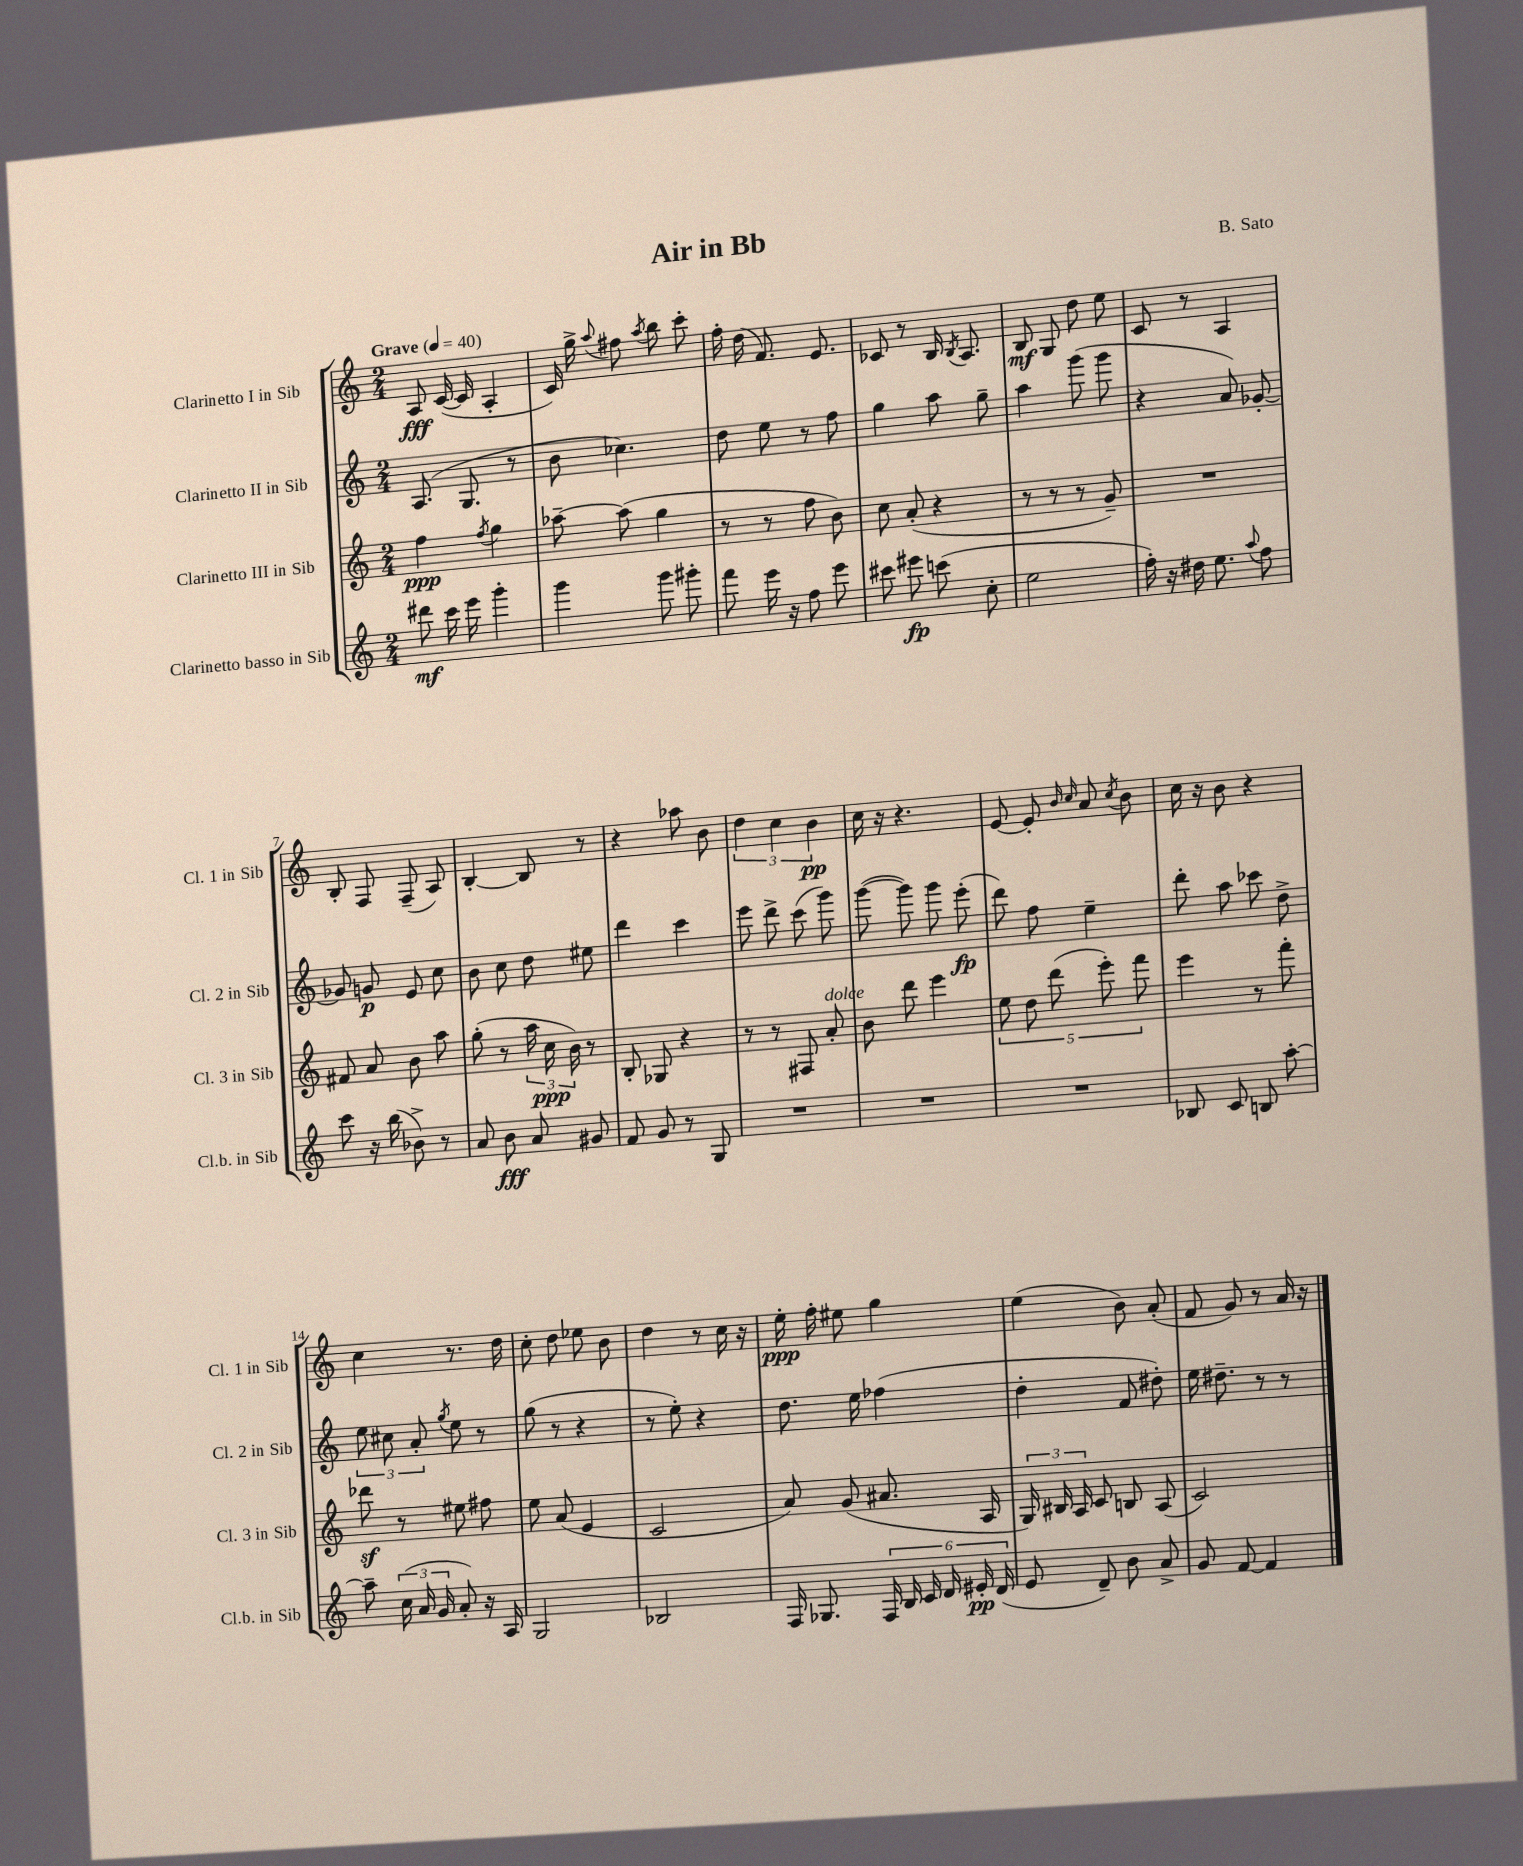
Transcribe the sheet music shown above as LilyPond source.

\header { title = "Air in Bb" composer = "B. Sato" }
<<
\new StaffGroup <<
\new Staff = "s0" \with { instrumentName = "Clarinetto I in Sib" shortInstrumentName = "Cl. 1 in Sib" } {
    \clef treble \key c \major \numericTimeSignature \time 2/4 \tempo "Grave" 4 = 40
    \autoBeamOff a8\fff c'16~( c'16 a4-. |
    c'16) g''16-> \appoggiatura { a''8 } fis''8 \acciaccatura { a''8 } b''8 c'''8-. |
    f''16-. d''16( f'8.) e'8. |
    ces'8 r8 b16 \acciaccatura { b8 } a8. |
    b8\mf g8 d''8 e''8 |
    c'8 r8 a4 |
    b8-. f8 f8--( a8) |
    b4~-. b8 r8 |
    r4 aes''8 b'8 |
    \tuplet 3/2 { d''4 c''4 b'4\pp } |
    c''16 r16 r4. |
    e'8~ e'8-. \grace { b'16 c''16 } a'8 \acciaccatura { c''8 } b'8 |
    c''16 r16 b'8 r4 |
    c''4 r8. d''16 |
    c''8-. d''8 ees''8 b'8 |
    d''4 r8 c''16 r16 |
    e''16-.\ppp f''16-. eis''8 g''4 |
    e''4( b'8) a'8-.( |
    f'8 g'8) r8 a'16 r16 \bar "|." |
}
\new Staff = "s1" \with { instrumentName = "Clarinetto II in Sib" shortInstrumentName = "Cl. 2 in Sib" } {
    \clef treble \key c \major \numericTimeSignature \time 2/4
    \autoBeamOff a8.( g8. r8 |
    b'8 ces''4.) |
    d''8 e''8 r8 f''8 |
    g''4 a''8 g''8-- |
    a''4 g'''8( g'''8 |
    r4 a'8) ges'8~-. |
    ges'8 g'8\p e'8 c''8 |
    b'8 c''8 d''8 eis''8 |
    d'''4 c'''4 |
    e'''8 d'''8-> c'''8( g'''8) |
    g'''8~( g'''8) g'''8 e'''8-.\fp( |
    d'''8) f''8 e''4-- |
    d'''8-. a''8 ces'''8 d''8-> |
    \tuplet 3/2 { e''8 cis''8 a'8-. } \acciaccatura { g''8 } e''8 r8 |
    g''8( r8 r4 |
    r8 e''8-.) r4 |
    d''8. e''16 fes''4( |
    d''4-. f'8 dis''8-.) |
    e''16 dis''8.-- r8 r8 \bar "|." |
}
\new Staff = "s2" \with { instrumentName = "Clarinetto III in Sib" shortInstrumentName = "Cl. 3 in Sib" } {
    \clef treble \key c \major \numericTimeSignature \time 2/4
    \autoBeamOff f''4\ppp \acciaccatura { f''8 } g''4 |
    aes''8~-- aes''8( g''4 |
    r8 r8 f''8 b'8) |
    c''8 a'8-.( r4 |
    r8 r8 r8 g'8--) |
    R2 |
    fis'8 a'8 b'8 a''8 |
    g''8-.( r8 \tuplet 3/2 { a''16 c''16\ppp b'16) } r8 |
    b8-. ges8 r4 |
    r8 r8 fis8 a'8-.^\markup { \italic "dolce" } |
    b'8 d'''8 e'''4 |
    \tuplet 5/4 { e''8 d''8 d'''8( e'''8-.) f'''8 } |
    e'''4 r8 f'''8-. |
    des'''8\sf r8 eis''8 fis''8 |
    e''8 a'8( e'4 |
    c'2 |
    a'8) g'8( ais'8. a16 |
    \tuplet 3/2 { g16) bis16 a16 } c'8 b8 a8( |
    c'2) \bar "|." |
}
\new Staff = "s3" \with { instrumentName = "Clarinetto basso in Sib" shortInstrumentName = "Cl.b. in Sib" } {
    \clef treble \key c \major \numericTimeSignature \time 2/4
    \autoBeamOff dis'''8\mf c'''16 e'''16 g'''4-. |
    g'''4 g'''8 gis'''8-. |
    f'''8 e'''16 r16 f''8 e'''8 |
    cis'''8 eis'''8\fp c'''8( c''8-. |
    e''2 |
    f''16-.) r16 dis''16 e''8. \appoggiatura { a''8 } f''8 |
    c'''8 r16 b''16( bes'8->) r8 |
    a'8 b'8\fff a'8 gis'8 |
    f'8 g'8 r8 g8 |
    R2 |
    R2 |
    R2 |
    bes8 c'8 b8 a''8~-. |
    a''8-- \tuplet 3/2 { c''16( a'16 g'16 } a'8-.) r16 a16 |
    g2 |
    bes2 |
    f16 ges8. \tuplet 6/4 { f16 b16 c'16 d'16 eis'16-.\pp d'16( } |
    e'8 d'8--) b'8 a'8-> |
    g'8 f'8~ f'4 \bar "|." |
}
>>
>>
